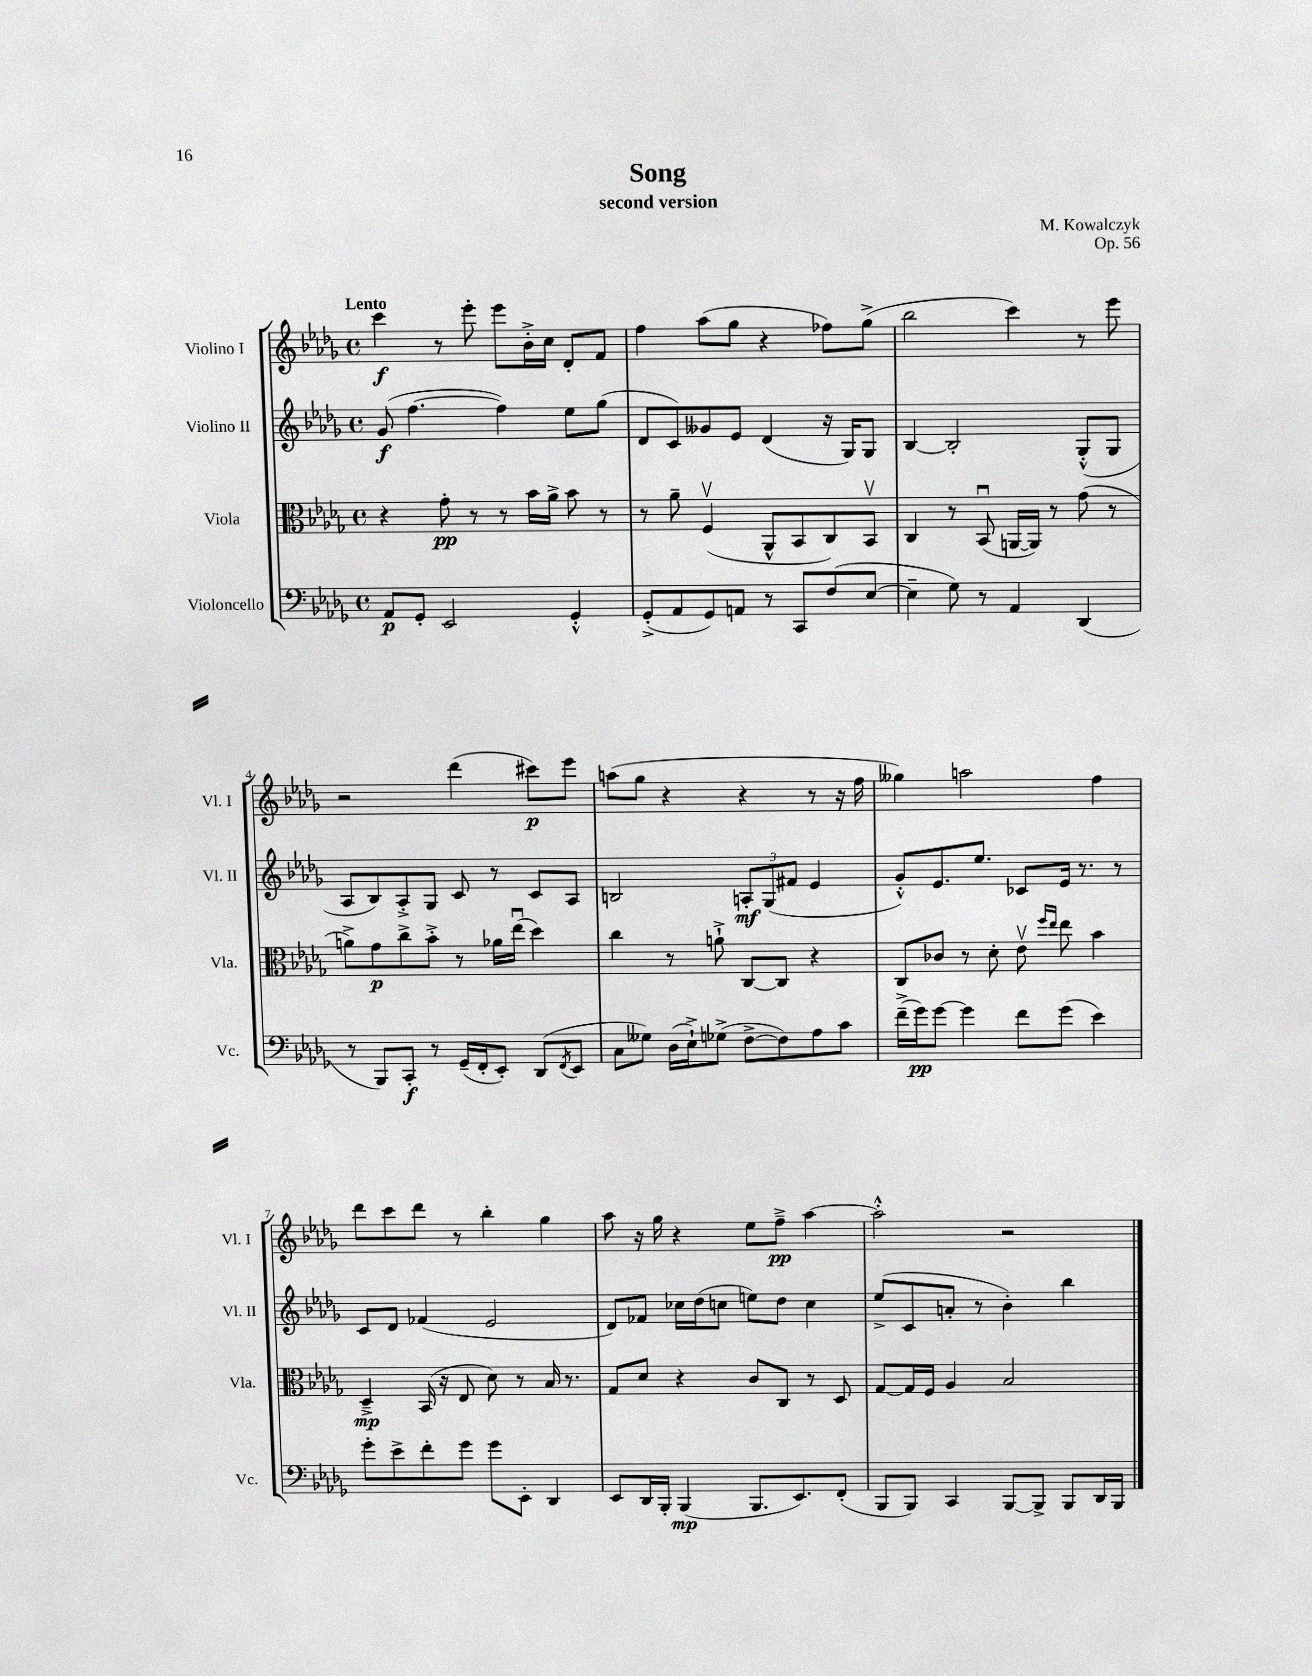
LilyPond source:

\header { title = "Song" composer = "M. Kowalczyk" subtitle = "second version" opus = "Op. 56" }
<<
\new StaffGroup <<
\new Staff = "s0" \with { instrumentName = "Violino I" shortInstrumentName = "Vl. I" } {
    \clef treble \key des \major \defaultTimeSignature \time 4/4 \tempo "Lento"
    c'''4\f r8 ees'''8-. ees'''8 bes'16-.-> c''16 des'8-. f'8 |
    f''4 aes''8( ges''8 r4 fes''8) ges''8->( |
    bes''2 c'''4) r8 ees'''8 |
    r2 des'''4( cis'''8\p) ees'''8 |
    a''8( ges''8 r4 r4 r8 r16 f''16 |
    geses''4) a''2 f''4 |
    des'''8 c'''8 des'''8 r8 bes''4-. ges''4 |
    aes''8 r16 ges''16 r4 ees''8 f''8--->\pp aes''4~ |
    aes''2-.-^ r2 \bar "|." |
}
\new Staff = "s1" \with { instrumentName = "Violino II" shortInstrumentName = "Vl. II" } {
    \clef treble \key des \major \defaultTimeSignature \time 4/4
    ges'8\f( f''4.~ f''4) ees''8 ges''8( |
    des'8 c'8) geses'8 ees'8 des'4( r16 ges16) ges8 |
    bes4~ bes2-. ges8-.-^( ges8 |
    aes8 bes8) aes8-.-> ges8 c'8 r8 c'8 aes8 |
    b2 \tuplet 3/2 { a8-.\mf ges8( fis'8 } ees'4 |
    ges'8-.-^) ees'8. ees''8. ces'8 ees'16 r8. r8 |
    c'8 des'8 fes'4( ees'2 |
    des'8) fes'8 ces''16 des''16( c''8 e''8) des''8 c''4 |
    ees''8->( c'8 a'8-. r8 bes'4-.) bes''4 \bar "|." |
}
\new Staff = "s2" \with { instrumentName = "Viola" shortInstrumentName = "Vla." } {
    \clef alto \key des \major \defaultTimeSignature \time 4/4
    r4 ges'8-.\pp r8 r8 bes'16 aes'16-> bes'8 r8 |
    r8 aes'8-- f4\upbow( aes,8-^ bes,8 c8) bes,8\upbow |
    c4 r8 bes,8\downbow( a,16~ a,16) r8 ges'8( r8 |
    a'8->) ges'8\p c''8-> bes'8-.-> r8 aes'16 ees''16\downbow( des''4) |
    c''4 r8 a'8-!-> c8~ c8 r4 |
    c8 ces'8 r8 des'8-. ees'8\upbow \grace { f''16 ees''16 } ees''8 bes'4 |
    des4--->\mp bes,16( r16 ees8 des'8) r8 bes16 r8. |
    ges8 des'8 r4 c'8 c8 r8 des8 |
    ges8~ ges16 f16 aes4 bes2 \bar "|." |
}
\new Staff = "s3" \with { instrumentName = "Violoncello" shortInstrumentName = "Vc." } {
    \clef bass \key des \major \defaultTimeSignature \time 4/4
    aes,8\p ges,8-. ees,2 ges,4-.-^ |
    ges,8-.->( aes,8 ges,8) a,8 r8 c,8 f8( ees8~ |
    ees4-- ges8) r8 aes,4 des,4( |
    r8 bes,,8) c,8-.\f r8 ges,16--( f,16-. ees,8-.) des,8( \acciaccatura { f,8 } ees,8 |
    c8 geses8) des16( ees16-!->) ges8->( f8~-> f8) aes8 c'8 |
    f'16--->( ges'16\pp) ges'8~ ges'4 f'8 ges'8( ees'4) |
    ges'8-. ees'8-> f'8-. ges'8 ges'8 ees,8-. des,4 |
    ees,8 des,16 bes,,16-. bes,,4\mp( bes,,8. ees,8.) f,8-.( |
    bes,,8 bes,,8) c,4 bes,,8~ bes,,8-> bes,,8 des,16 bes,,16 \bar "|." |
}
>>
>>
